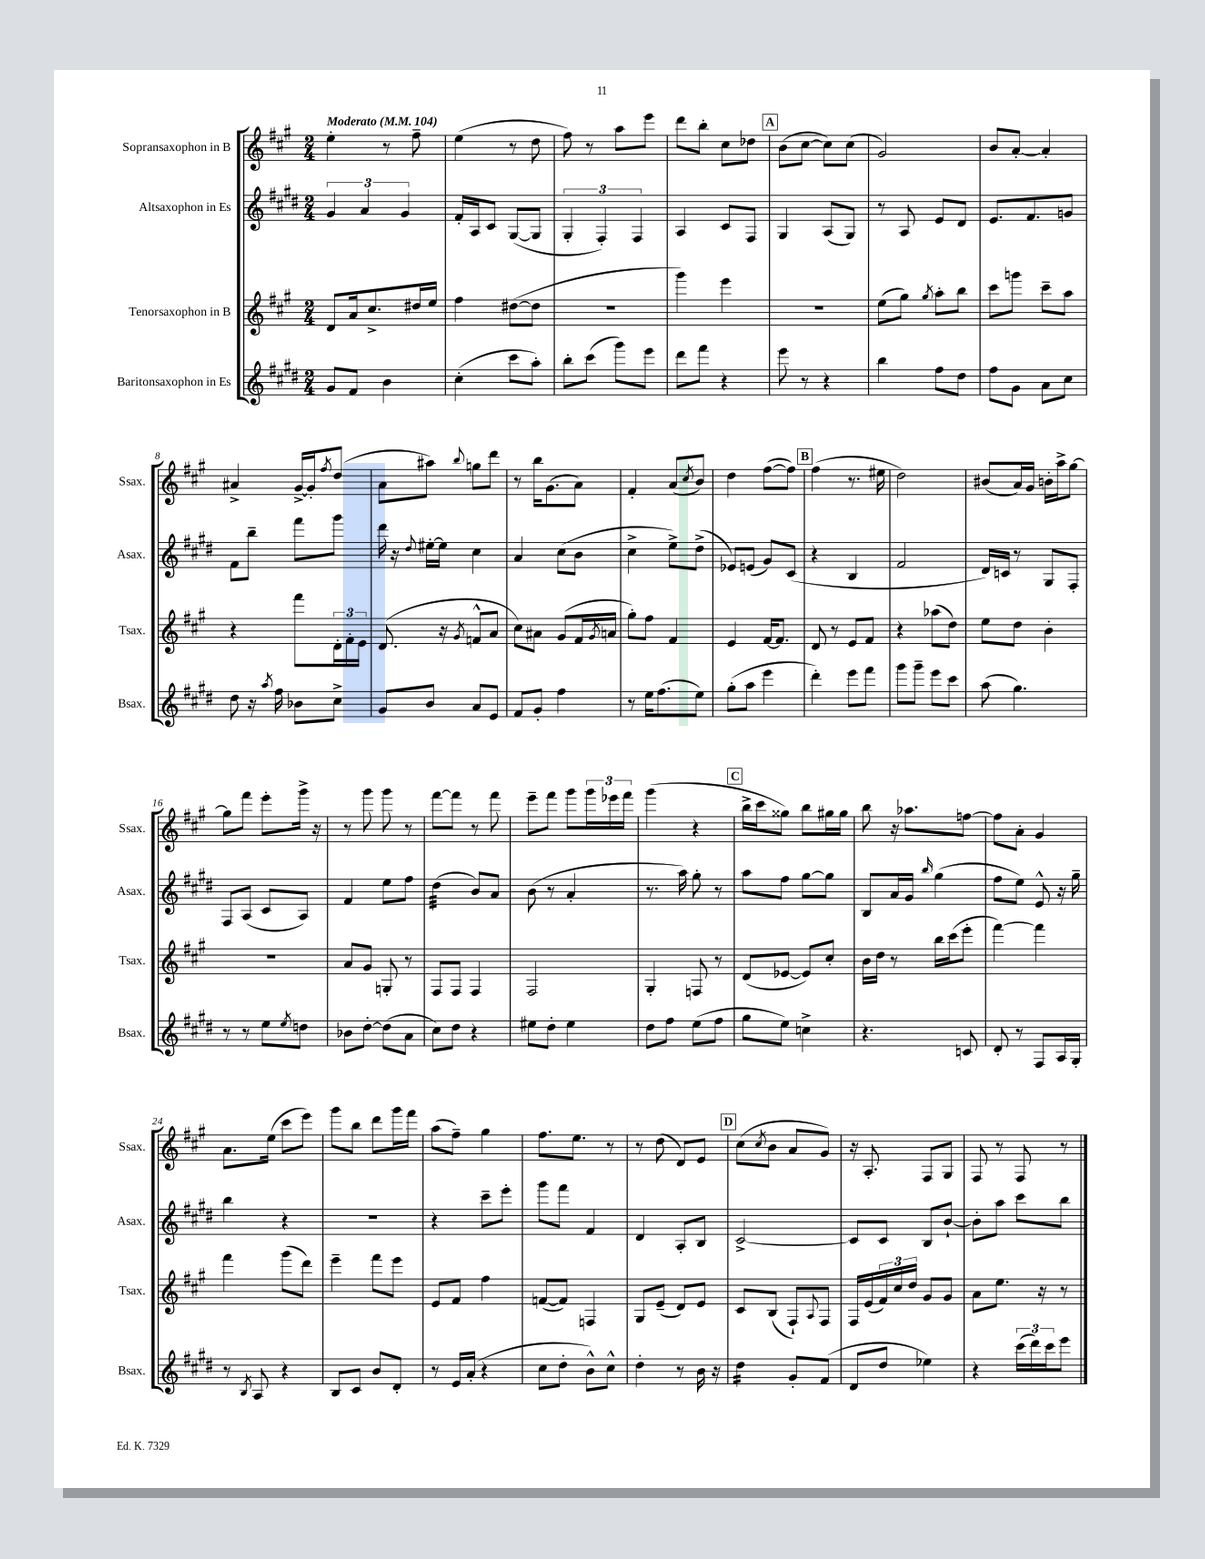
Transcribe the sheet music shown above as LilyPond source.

<<
\new StaffGroup <<
\new Staff = "s0" \with { instrumentName = "Sopransaxophon in B" shortInstrumentName = "Ssax." } {
    \clef treble \key a \major \numericTimeSignature \time 2/4 \tempo "Moderato" 4 = 104
    e''4-. r8 fis''8-- |
    e''4( r8 d''8 |
    fis''8) r8 a''8 e'''8 |
    d'''8 b''8-. cis''8 des''8 |
    \mark \markup { \box "A" } b'8( cis''8~ cis''8) cis''8( |
    gis'2) |
    b'8 a'8~-. a'4-. |
    ais'4-> gis'16~-> gis'16-. \acciaccatura { fis''8 } d''8( |
    a'8 ais''8) \appoggiatura { b''8 } g''8 d'''8 |
    r8 b''16 gis'8.( a'8) |
    fis'4-. a'8( \acciaccatura { cis''8 } b'8) |
    d''4 fis''8~( fis''8) |
    \mark \markup { \box "B" } fis''4( r8. eis''16 |
    d''2) |
    bis'8( a'16) gis'16 b'16-. a''16-> gis''8~ |
    gis''8 fis'''8 e'''8-. gis'''16-> r16 |
    r8 gis'''8 gis'''8 r8 |
    fis'''8~ fis'''8 r8 fis'''8 |
    e'''8-- fis'''8 gis'''8 \tuplet 3/2 { gis'''16 ees'''16 fis'''16 } |
    gis'''4( r4 |
    \mark \markup { \box "C" } b''16-> cis'''16 gisis''8) b''8 gis''16 gis''16 |
    b''8 r16 aes''8. f''8~ |
    f''8 a'8-. gis'4 |
    a'8. e''16( cis'''8 e'''8) |
    gis'''8 b''8 d'''8 gis'''16 fis'''16 |
    a''8( fis''8--) gis''4 |
    fis''8. e''8. r8 |
    r8 d''8( d'8) e'8 |
    \mark \markup { \box "D" } cis''8( \acciaccatura { cis''8 } b'8 a'8 gis'8) |
    r16 a8.-. fis8 gis8 |
    fis8 r8 fis8 r8 \bar "|." |
}
\new Staff = "s1" \with { instrumentName = "Altsaxophon in Es" shortInstrumentName = "Asax." } {
    \clef treble \key e \major \numericTimeSignature \time 2/4
    \tuplet 3/2 { gis'4 a'4 gis'4 } |
    fis'16-. a16 cis'8 gis8~( gis8 |
    \tuplet 3/2 { gis4-. fis4-.) fis4 } |
    a4 cis'8 fis8 |
    \mark \markup { \box "A" } gis4 a8( gis8) |
    r8 a8 e'8 dis'8 |
    e'8. fis'8. g'8 |
    fis'8 b''8-- fis'''8 gis'''8 |
    dis'''16 r16 \appoggiatura { dis''8 } eis''16~-. eis''16 cis''4 |
    a'4 cis''8( b'8 |
    cis''4-> e''8->) dis''8->( |
    ees'8) e'8( gis'8) cis'8( |
    \mark \markup { \box "B" } r4 b4 |
    fis'2 |
    dis'16) c'16 r8 gis8 fis8-. |
    fis8 a8( cis'8 a8) |
    fis'4 e''8 fis''8 |
    dis''4:32( b'8) a'8 |
    b'8( r8 a'4-. |
    r8. a''16) gis''8-. r8 |
    \mark \markup { \box "C" } a''8 fis''8 gis''8~ gis''8 |
    b8 a'16 gis'16 \grace { b''16 } gis''4( |
    fis''8 e''8) e'8-^ r16 gis''16-- |
    b''4 r4 |
    R2 |
    r4 cis'''8-- e'''8-. |
    gis'''8 fis'''8 fis'4 |
    dis'4 a8-. b8 |
    \mark \markup { \box "D" } cis'2~-> |
    cis'8 cis'8 b8 b'8~-! |
    b'8-. a''8 cis'''8 b''8 \bar "|." |
}
\new Staff = "s2" \with { instrumentName = "Tenorsaxophon in B" shortInstrumentName = "Tsax." } {
    \clef treble \key a \major \numericTimeSignature \time 2/4
    d'8 a'16 cis''8.-> dis''16 e''16 |
    fis''4 dis''8~( dis''8 |
    R2 |
    gis'''4) e'''4 |
    \mark \markup { \box "A" } R2 |
    e''8( gis''8) \acciaccatura { gis''8 } a''8-. b''8 |
    cis'''8 g'''8 cis'''8-- a''8 |
    r4 fis'''8 \tuplet 3/2 { d'16-. fis'16-. e'16 } |
    d'8.( r16 \acciaccatura { gis'8 } f'8-^ a'8 |
    cis''8) ais'8 gis'8( fis'16 \acciaccatura { gis'8 } a'16 |
    gis''8-.) fis''8 fis'4 |
    e'4 fis'16~ fis'8. |
    \mark \markup { \box "B" } d'8 r8 e'8 fis'8 |
    r4 aes''8( d''8) |
    e''8 d''8 b'4-. |
    R2 |
    a'8 gis'8 g8-. r8 |
    fis8 fis8 fis4 |
    fis2 |
    gis4-. f8 r8 |
    \mark \markup { \box "C" } d'8( ees'8~ ees'8) cis''8-. |
    b'16 d''16 r8 b''16 cis'''16( e'''8-. |
    fis'''4~) fis'''4 |
    fis'''4 gis'''8( d'''8) |
    e'''4-- fis'''8 e'''8 |
    e'8 fis'8 fis''4 |
    f'8~( f'8) f4 |
    gis8 e'8--( d'8) e'8 |
    \mark \markup { \box "D" } cis'8 b8( fis8-!) \appoggiatura { a8 } fis8 |
    fis16 e'16( \tuplet 3/2 { fis'16) cis''16 d''16 } gis'8 gis'8 |
    a'8 e''8. r16 r8 \bar "|." |
}
\new Staff = "s3" \with { instrumentName = "Baritonsaxophon in Es" shortInstrumentName = "Bsax." } {
    \clef treble \key e \major \numericTimeSignature \time 2/4
    gis'8 fis'8 b'4 |
    cis''4-.( cis'''8 a''8-.) |
    b''8-. cis'''8( gis'''8) e'''8 |
    dis'''8 fis'''8 r4 |
    \mark \markup { \box "A" } e'''8 r8 r4 |
    b''4 fis''8 dis''8 |
    fis''8 gis'8 a'8 cis''8 |
    dis''8 r16 \acciaccatura { a''8 } fis''16 bes'8 cis''8-> |
    gis'8 b'8 a'8 e'8 |
    fis'8 gis'8-. fis''4 |
    r8 e''16 fis''8.( e''8) |
    gis''8-.( a''8 e'''4 |
    \mark \markup { \box "B" } dis'''4-.) e'''8 fis'''8 |
    gis'''8 gis'''8-- e'''8 cis'''8 |
    a''8( gis''4.) |
    r8 r8 e''8 \acciaccatura { e''8 } d''8 |
    bes'8 dis''8~-. dis''8( a'8 |
    cis''8) dis''8 r4 |
    eis''8 dis''8-. eis''4 |
    dis''8 fis''8 e''8( fis''8 |
    \mark \markup { \box "C" } gis''8 e''8) c''4-> |
    r4. c'8 |
    dis'8-. r8 fis8 a16 gis16-. |
    r8 \acciaccatura { b8 } a8 r4 |
    b8 cis'8 b'8 dis'8-. |
    r8 e'16 a'16-.( r4 |
    cis''8 dis''8-. b'8-^) cis''8-^ |
    dis''4-. r8 b'16 r16 |
    \mark \markup { \box "D" } dis''4:16 gis'8-. fis'8( |
    dis'8 dis''8 ees''4) |
    r4 \tuplet 3/2 { cis'''16( dis'''16) cis'''16 } e'''8 \bar "|." |
}
>>
>>
